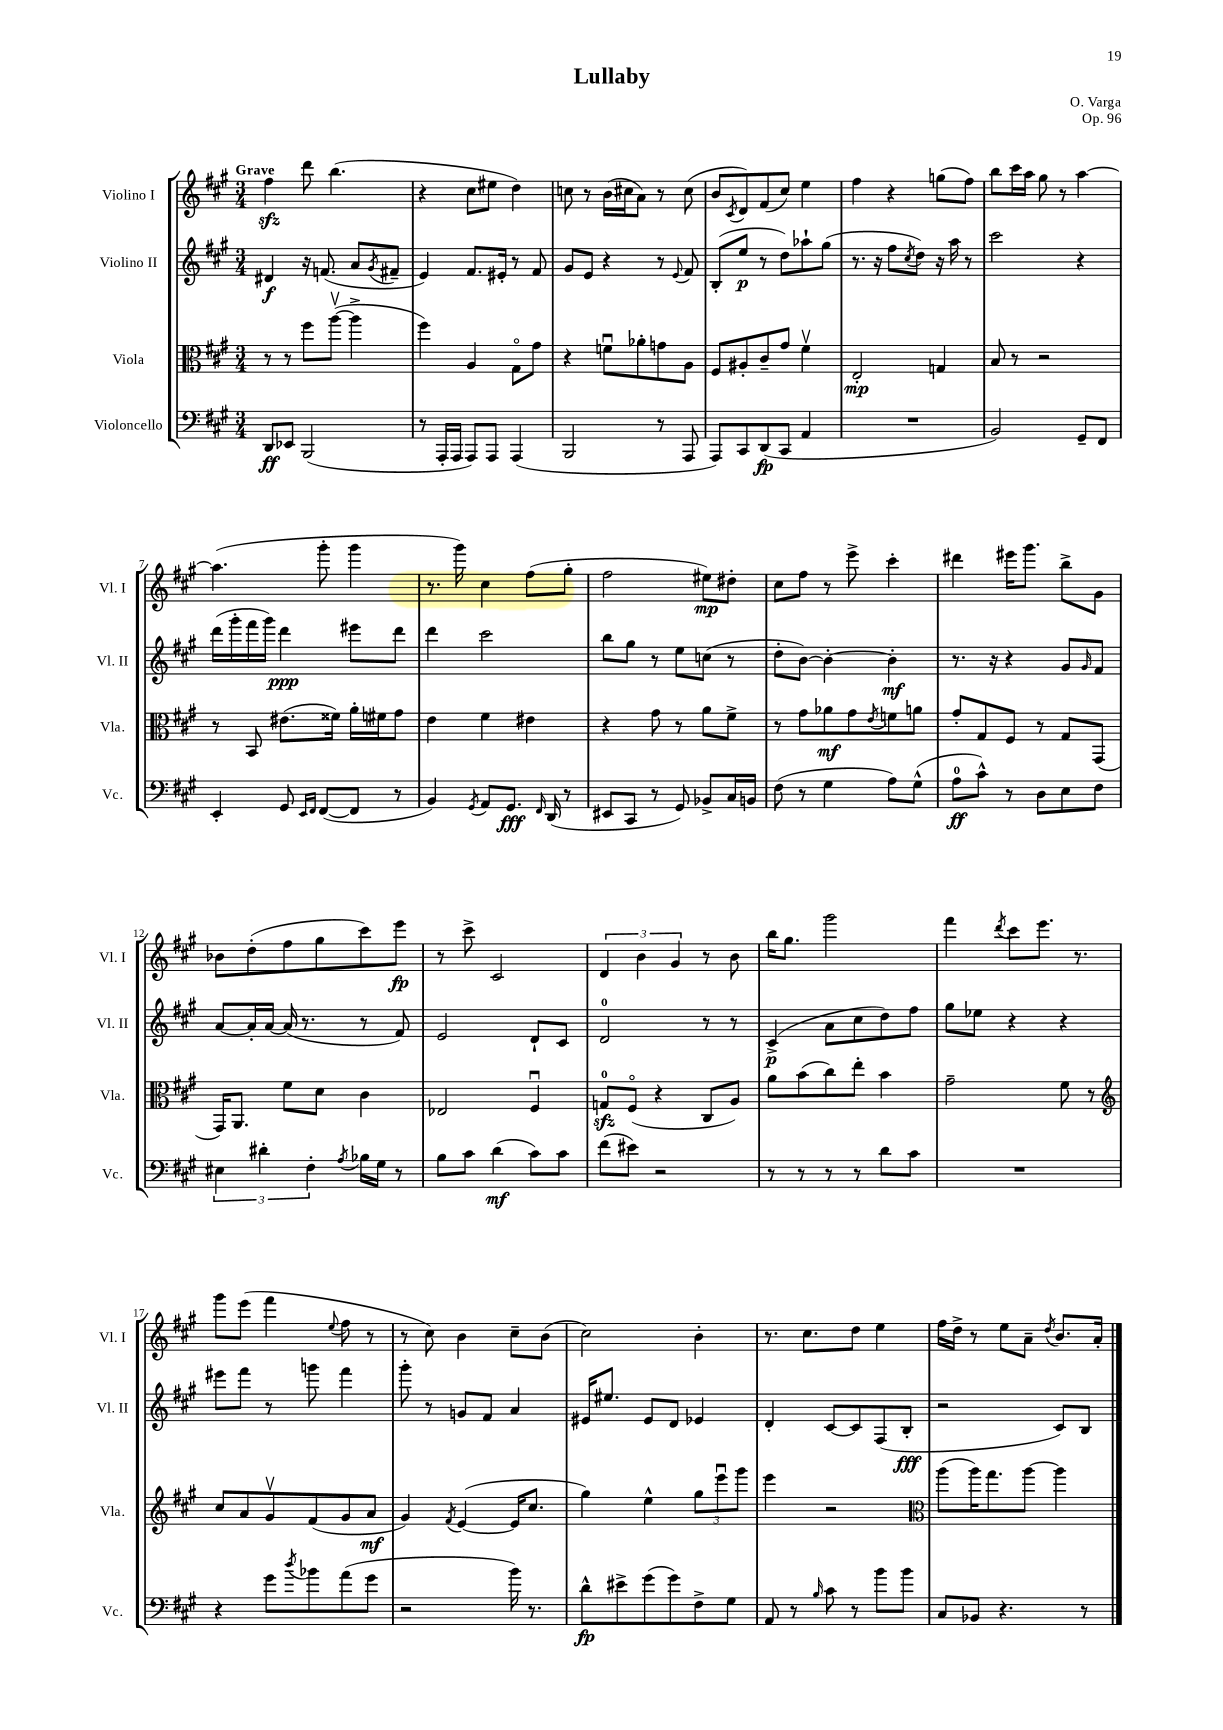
\header { title = "Lullaby" composer = "O. Varga" opus = "Op. 96" }
<<
\new StaffGroup <<
\new Staff = "s0" \with { instrumentName = "Violino I" shortInstrumentName = "Vl. I" } {
    \clef treble \key a \major \numericTimeSignature \time 3/4 \tempo "Grave"
    fis''4\sfz d'''8 b''4.( |
    r4 cis''8 eis''8 d''4) |
    c''8 r8 b'16( cis''16 a'8) r8 cis''8( |
    b'8 \acciaccatura { cis'8 } d'8) fis'8( cis''8) e''4 |
    fis''4 r4 g''8( fis''8) |
    b''8 cis'''16 a''16 gis''8 r8 a''4~ |
    a''4.( gis'''8-. gis'''4 |
    r8. gis'''16) cis''4 fis''8( gis''8-. |
    fis''2 eis''8\mp) dis''8-. |
    cis''8 fis''8 r8 e'''8-> cis'''4-. |
    dis'''4 eis'''16 gis'''8. b''8-> gis'8 |
    bes'8 d''8-.( fis''8 gis''8 cis'''8) e'''8\fp |
    r8 cis'''8-> cis'2 |
    \tuplet 3/2 { d'4 b'4 gis'4 } r8 b'8 |
    b''16 gis''8. gis'''2 |
    fis'''4 \acciaccatura { d'''8 } cis'''8 e'''8. r8. |
    gis'''8 e'''8( fis'''4 \appoggiatura { e''8 } fis''8 r8 |
    r8 cis''8) b'4 cis''8-- b'8( |
    cis''2) b'4-. |
    r8. cis''8. d''8 e''4 |
    fis''16 d''16-> r8 e''8 a'8-- \acciaccatura { d''8 } b'8. a'16-. \bar "|." |
}
\new Staff = "s1" \with { instrumentName = "Violino II" shortInstrumentName = "Vl. II" } {
    \clef treble \key a \major \numericTimeSignature \time 3/4
    dis'4\f r16 f'8.( a'8 \acciaccatura { gis'8 } fis'8-- |
    e'4) fis'8. eis'16-. r8 fis'8 |
    gis'8 e'8 r4 r8 \appoggiatura { e'8 } fis'8 |
    b8-.( e''8\p r8 d''8) aes''8-! gis''8( |
    r8. r16 fis''8 \acciaccatura { cis''8 } d''8) r16 a''16 r8 |
    cis'''2 r4 |
    d'''16( gis'''16-. fis'''16 gis'''16) d'''4\ppp eis'''8 d'''8 |
    d'''4 cis'''2 |
    b''8 gis''8 r8 e''8 c''8( r8 |
    d''8-. b'8~) b'4~-. b'4-.\mf |
    r8. r16 r4 gis'8 \grace { gis'16 } fis'8 |
    a'8~ a'16-. a'16~ a'16( r8. r8 fis'8) |
    e'2 d'8-! cis'8 |
    d'2-0 r8 r8 |
    cis'4->\p( a'8 cis''8 d''8) fis''8 |
    gis''8 ees''8 r4 r4 |
    eis'''8 fis'''8 r8 g'''8 fis'''4 |
    gis'''8-. r8 g'8 fis'8 a'4 |
    eis'16 eis''8. eis'8 d'8 ees'4 |
    d'4-. cis'8~ cis'8 fis8( b8-.\fff |
    r2 cis'8) b8 \bar "|." |
}
\new Staff = "s2" \with { instrumentName = "Viola" shortInstrumentName = "Vla." } {
    \clef alto \key a \major \numericTimeSignature \time 3/4
    r8 r8 fis''8 a''8~\upbow( a''4-> |
    fis''4) a4 gis8\flageolet gis'8 |
    r4 f'8\downbow aes'8-. g'8 a8 |
    fis8 ais8-. cis'8-- gis'8 fis'4\upbow |
    e2-.\mp g4 |
    b8 r8 r2 |
    r8 b,8 eis'8.( fisis'16) a'16-. fis'16 gis'8 |
    e'4 fis'4 eis'4 |
    r4 gis'8 r8 a'8 fis'8-> |
    r8 gis'8 aes'8\mf gis'8 \acciaccatura { e'8 } f'8 a'8 |
    gis'8-. gis8 fis8 r8 gis8 gis,8( |
    gis,16) a,8. fis'8 d'8 cis'4 |
    ees2 fis4\downbow |
    g8-0\sfz fis8\flageolet( r4 cis8 a8) |
    a'8 b'8( cis''8) e''8-. b'4 |
    gis'2-- fis'8 r8 |
    \clef treble cis''8 a'8 gis'8\upbow fis'8( gis'8 a'8\mf |
    gis'4) \acciaccatura { fis'8 } e'4~( e'16 cis''8. |
    gis''4) e''4-^ \tuplet 3/2 { gis''8 e'''8\downbow gis'''8 } |
    e'''4 r2 |
    \clef alto a''8( a''16) gis''8. a''8~ a''4 \bar "|." |
}
\new Staff = "s3" \with { instrumentName = "Violoncello" shortInstrumentName = "Vc." } {
    \clef bass \key a \major \numericTimeSignature \time 3/4
    d,8\ff ees,8 b,,2( |
    r8 a,,16-. a,,16 a,,8) a,,8 a,,4( |
    b,,2 r8 a,,8 |
    a,,8) cis,8 d,8\fp( cis,8 a,4 |
    R2. |
    b,2) gis,8-- fis,8 |
    e,4-. gis,8 \grace { e,16 fis,16 } fis,8~( fis,8 r8 |
    b,4) \acciaccatura { gis,8 } a,8 gis,8.\fff \grace { fis,16 } d,16( r8 |
    eis,8 cis,8 r8 gis,8) bes,8-> cis16 b,16 |
    fis8( r8 gis4 a8) gis8-^( |
    a8-0\ff cis'8-^) r8 d8 e8 fis8 |
    \tuplet 3/2 { eis4 dis'4-. fis4-. } \acciaccatura { a8 } bes16 gis16 r8 |
    b8 cis'8 d'4\mf( cis'8) cis'8 |
    fis'8( eis'8) r2 |
    r8 r8 r8 r8 d'8 cis'8 |
    R2. |
    r4 gis'8 \acciaccatura { d''8 } bes'8 a'8( gis'8 |
    r2 b'16) r8. |
    d'8-^\fp eis'8-> gis'8( gis'8) fis8-> gis8 |
    a,8 r8 \grace { b16 } cis'8 r8 b'8 b'8 |
    cis8 bes,8 r4. r8 \bar "|." |
}
>>
>>
